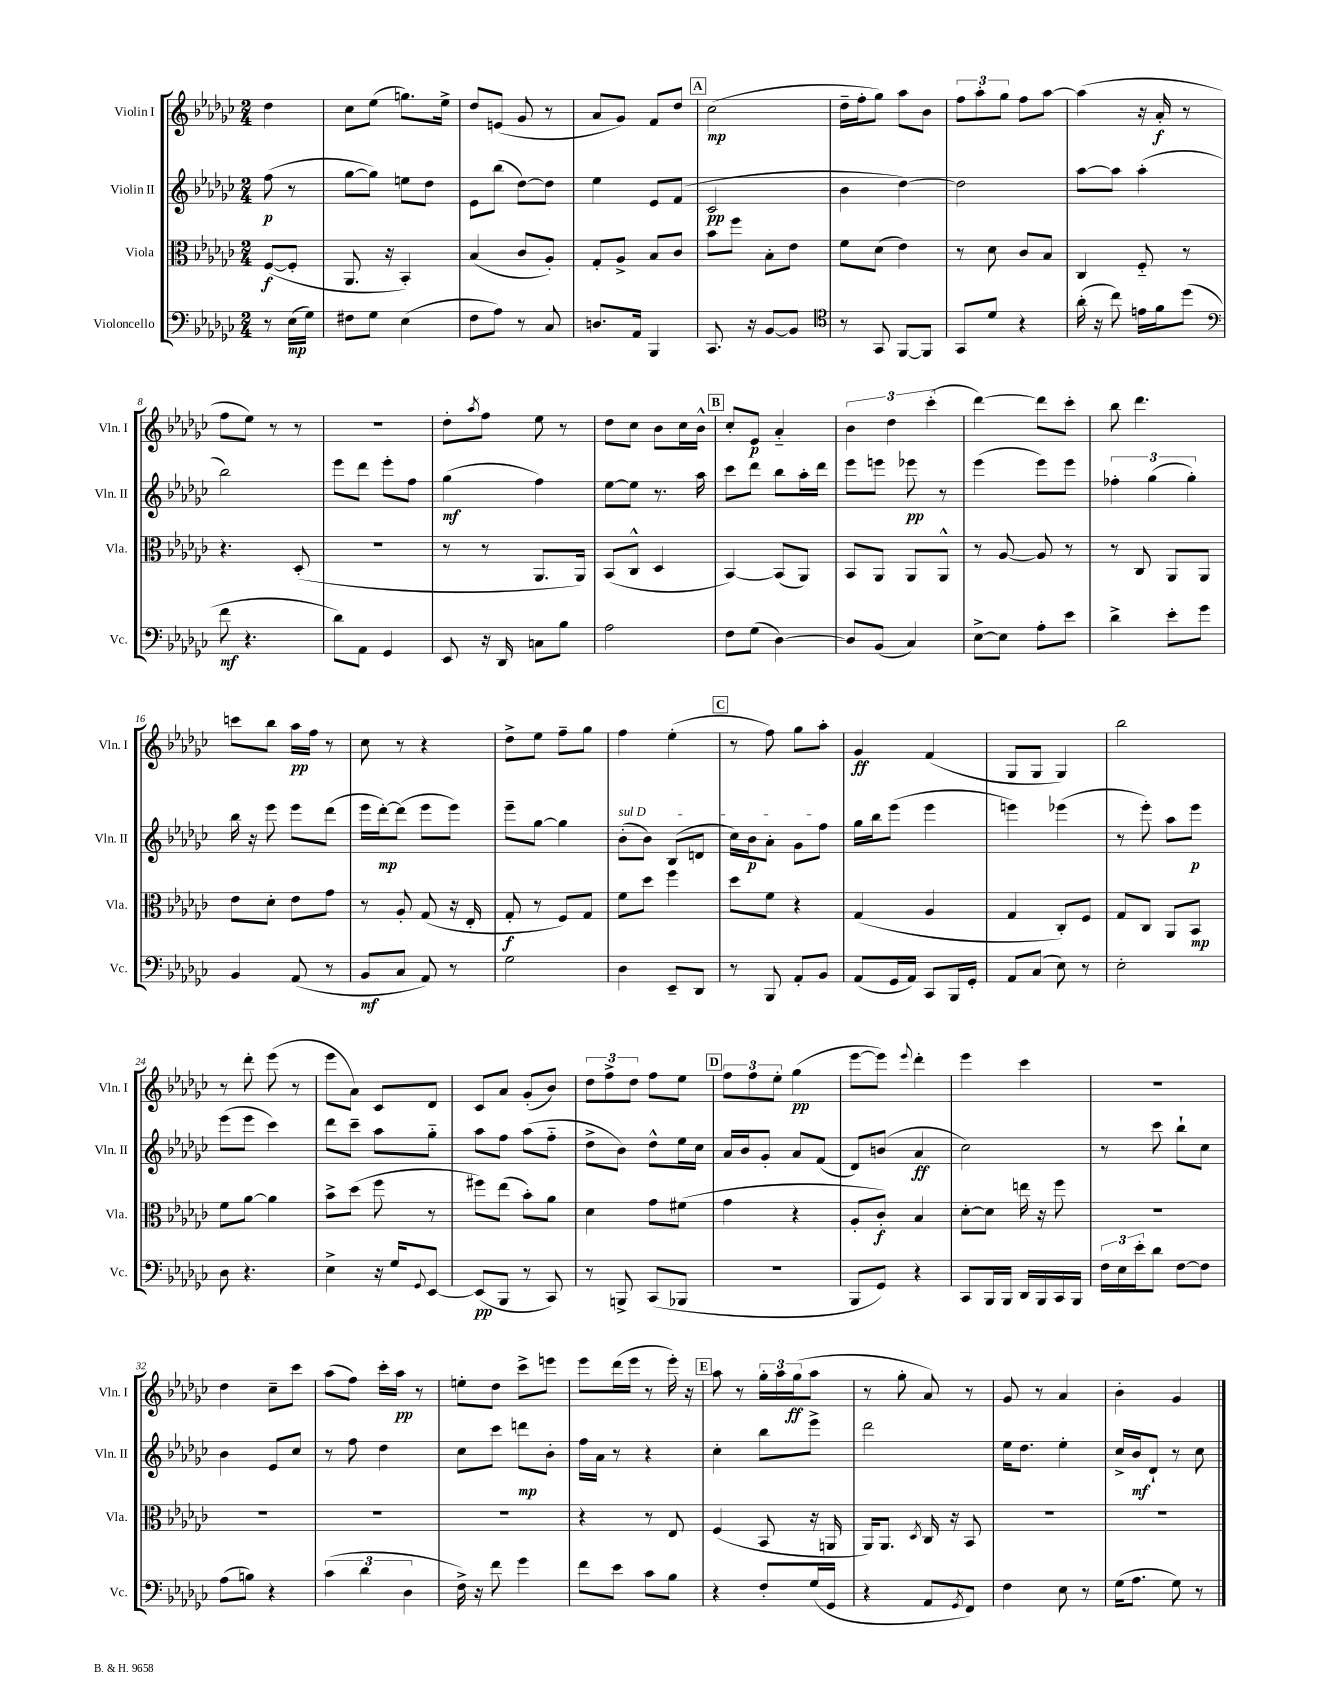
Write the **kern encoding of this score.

**kern	**kern	**kern	**kern
*staff4	*staff3	*staff2	*staff1
*clefF4	*clefC3	*clefG2	*clefG2
*k[b-e-a-d-g-c-]	*k[b-e-a-d-g-c-]	*k[b-e-a-d-g-c-]	*k[b-e-a-d-g-c-]
*M2/4	*M2/4	*M2/4	*M2/4
8r	([8F	(8ff	4dd-
(16E-	8F']	8r	.
16G-)	.	.	.
=	=	=	=
8F#	8.AA-	[8gg-	8cc-
8G-	.	8gg-])	(8ee-
.	16r	.	.
(4E-	4BB-')	8ee	8.gg)
.	.	8dd-	.
.	.	.	16ee-^
=	=	=	=
8F	(4B-	8e-	8dd-
8A-)	.	(8bb-	(8e
8r	8c-	[8dd-)	8g-
8C-	8A-')	8dd-]	8r
=	=	=	=
8.D	8G-'	4ee-	8a-
.	8A-^	.	8g-)
16AA-	.	.	.
4BBB-	8B-	8e-	8f
.	8c-	(8f	8dd-
=	=	=	=
8.CC-	8b-	2c-	(2cc-
.	8ff	.	.
16r	.	.	.
[8BB-	8B-'	.	.
8BB-]	8e-	.	.
=	=	=	=
*clefC4	*	*	*
8r	8f	4b-	16dd-~
.	.	.	16ff'
8GG-	(8d-	.	8gg-)
[8FF	4e-)	[4dd-)	8aa-
8FF]	.	.	8b-
=	=	=	=
8GG-	8r	2dd-]	12ff
.	.	.	12aa-'
8d-	8d-	.	.
.	.	.	12gg-
4r	8c-	.	8ff
.	8B-	.	[8aa-
=	=	=	=
(16a-'	4C-	[8aa-	(4aa-]
16r	.	.	.
8cc-)	.	8aa-]	.
16e	8F'~	(4aa-'	16r
16f	.	.	16a-'
(8dd-	8r	.	8r
=	=	=	=
*clefF4	*	*	*
8f	4.r	2bb-)	8ff
4.r	.	.	8ee-)
.	.	.	8r
.	(8D-'	.	8r
=	=	=	=
8d-)	2r	8eee-	2r
8AA-	.	8ddd-	.
4GG-	.	8eee-'	.
.	.	8ff	.
=	=	=	=
8EE-	8r	(4gg-	8dd-'
.	.	.	8qaa-
16r	8r	.	8ff
16DD-	.	.	.
8C	8.AA-	4ff)	8ee-
8B-	.	.	8r
.	16AA-)	.	.
=	=	=	=
2A-	(8BB-	[8ee-	8dd-
.	8C-^^	8ee-]	8cc-
.	4D-	8.r	8b-
.	.	.	16cc-
.	.	16aa-	16b-^^
=	=	=	=
8F	[4BB-)	8ccc-	8cc-'
(8G-	.	8ddd-	8e-
[4D-)	(8BB-]	8bb-	4a-'~
.	8AA-)	16aa-'	.
.	.	16ddd-	.
=	=	=	=
8D-]	8BB-	8eee-	6b-
(8BB-	8AA-	8eee	.
.	.	.	6dd-
4C-)	8AA-	8eee-	.
.	.	.	(6ccc-'
.	8AA-^^	8r	.
=	=	=	=
[8E-^	8r	(4eee-	[4ddd-)
8E-]	[8A-	.	.
8A-'	8A-]	8eee-)	8ddd-]
8e-	8r	8eee-	8ccc-'
=	=	=	=
4d-^	8r	6ff-'	8bb-
.	8C-	.	4.ddd-
.	.	(6gg-	.
8e-'	8AA-	.	.
.	.	6gg-')	.
8g-	8AA-	.	.
=	=	=	=
4BB-	8e-	16bb-	8ccc
.	.	16r	.
.	8d-'	8eee-	8bb-
(8AA-	8e-	8eee-	16aa-
.	.	.	16ff
8r	8g-	(8ddd-	8r
=	=	=	=
8BB-	8r	16eee-	8cc-
.	.	[16ddd-')	.
8C-	8A-'	(8ddd-]	8r
8AA-)	(8G-	8eee-	4r
8r	16r	8eee-)	.
.	16E-'	.	.
=	=	=	=
2G-	8G-'	8eee-~	8dd-^
.	8r	[8gg-	8ee-
.	8F)	4gg-]	8ff~
.	8G-	.	8gg-
=	=	=	=
4D-	8f	(8b-'	4ff
.	8dd-	8b-)	.
8EE-~	4ff	(8B-	(4ee-'
8DD-	.	8d	.
=	=	=	=
8r	8dd-	16cc-)	8r
.	.	16b-	.
8BBB-	8f	8a-'	8ff)
8AA-'	4r	8g-	8gg-
8BB-	.	8ff	8aa-'
=	=	=	=
(8AA-	(4G-	16gg-	4g-
.	.	16bb-	.
16GG-	.	(8eee-	.
16AA-)	.	.	.
8CC-	4A-	4eee-	(4f
16BBB-	.	.	.
16GG-'	.	.	.
=	=	=	=
8AA-	4G-	4eee)	8G-
(8C-	.	.	8G-
8E-)	8C-')	(4eee-	4G-)
8r	8F	.	.
=	=	=	=
2E-'	8G-	8r	2bb-
.	8C-	8eee-')	.
.	8AA-	8aa-	.
.	8BB-	8eee-	.
=	=	=	=
8D-	8f	(8eee-	8r
4.r	[8a-	8eee-	8ddd-'
.	4a-]	4ccc-)	(8eee-
.	.	.	8r
=	=	=	=
4E-^	8b-^	8ddd-	8eee-
.	(8dd-	8ccc-~	8a-)
16r	8ff	8aa-	8c-
16G-	.	.	.
8qqGG-	.	.	.
[8EE-	8r	8gg-'~	8d-
=	=	=	=
(8EE-]	8ff#)	8aa-	8c-
8BBB-	(8ee-	8ff	8a-
8r	8b-')	(8aa-	(8g-'
8CC-)	8a-	8ff'~	8b-)
=	=	=	=
8r	4d-	8dd-^	12dd-
.	.	.	12ff^
8BBB^	.	8b-)	.
.	.	.	12dd-
(8CC-	8g-	8dd-^^	8ff
8BBB-	(8f#	16ee-	8ee-
.	.	16cc-	.
=	=	=	=
2r	4g-	16a-	12ff
.	.	16b-	.
.	.	.	12ff
.	.	8g-'	.
.	.	.	12ee-'
.	4r	8a-	(4gg-
.	.	(8f	.
=	=	=	=
8BBB-	8A-'	8d-)	[8eee-
8GG-)	8c-')	(8b	8eee-])
.	.	.	8qqeee-
4r	4B-	4a-	4ddd-'
=	=	=	=
8CC-	[8d-'	2cc-)	4eee-
16BBB-	8d-]	.	.
16BBB-	.	.	.
16DD-	16ee	.	4ccc-
16BBB-	16r	.	.
16CC-	8ff	.	.
16BBB-	.	.	.
=	=	=	=
24F	2r	8r	2r
24E-	.	.	.
24e-'	.	.	.
8d-	.	8ccc-	.
[8F	.	8bb-`	.
8F]	.	8cc-	.
=	=	=	=
(8A-	2r	4b-	4dd-
8B)	.	.	.
4r	.	8e-	8cc-~
.	.	8cc-	8ccc-
=	=	=	=
(6c-	2r	8r	(8aa-
.	.	8ff	8ff)
6d-	.	.	.
.	.	4dd-	16ccc-'
.	.	.	16aa-
6D-	.	.	.
.	.	.	8r
=	=	=	=
16F^)	2r	8cc-	8ee'
16r	.	.	.
8f	.	8ccc-	8dd-
4g-	.	8ddd	8ccc-^
.	.	8b-'	8eee
=	=	=	=
8f	4r	16ff	8eee-
.	.	16a-	.
8e-	.	8r	(16ddd-
.	.	.	16eee-
8c-	8r	4r	8r
8B-	8E-	.	16eee-')
.	.	.	16r
=	=	=	=
4r	(4F	4cc-'	8aa-
.	.	.	8r
8F'	8BB-	8bb-	24gg-'
.	.	.	24aa-
.	.	.	(24gg-
(16G-	16r	8eee-^	8aa-
16GG-	16AA	.	.
=	=	=	=
4r	16AA-)	2ddd-	8r
.	8.AA-	.	.
.	.	.	8gg-'
.	8qD-	.	.
8AA-	16C-	.	8a-)
.	16r	.	.
8qGG-	.	.	.
8FF)	8BB-	.	8r
=	=	=	=
4F	2r	16ee-	8g-
.	.	8.dd-	.
.	.	.	8r
8E-	.	4ee-'	4a-
8r	.	.	.
=	=	=	=
(16G-	2r	16cc-^	4b-'
8.A-	.	16b-	.
.	.	8d-`	.
8G-)	.	8r	4g-
8r	.	8cc-	.
==	==	==	==
*-	*-	*-	*-
